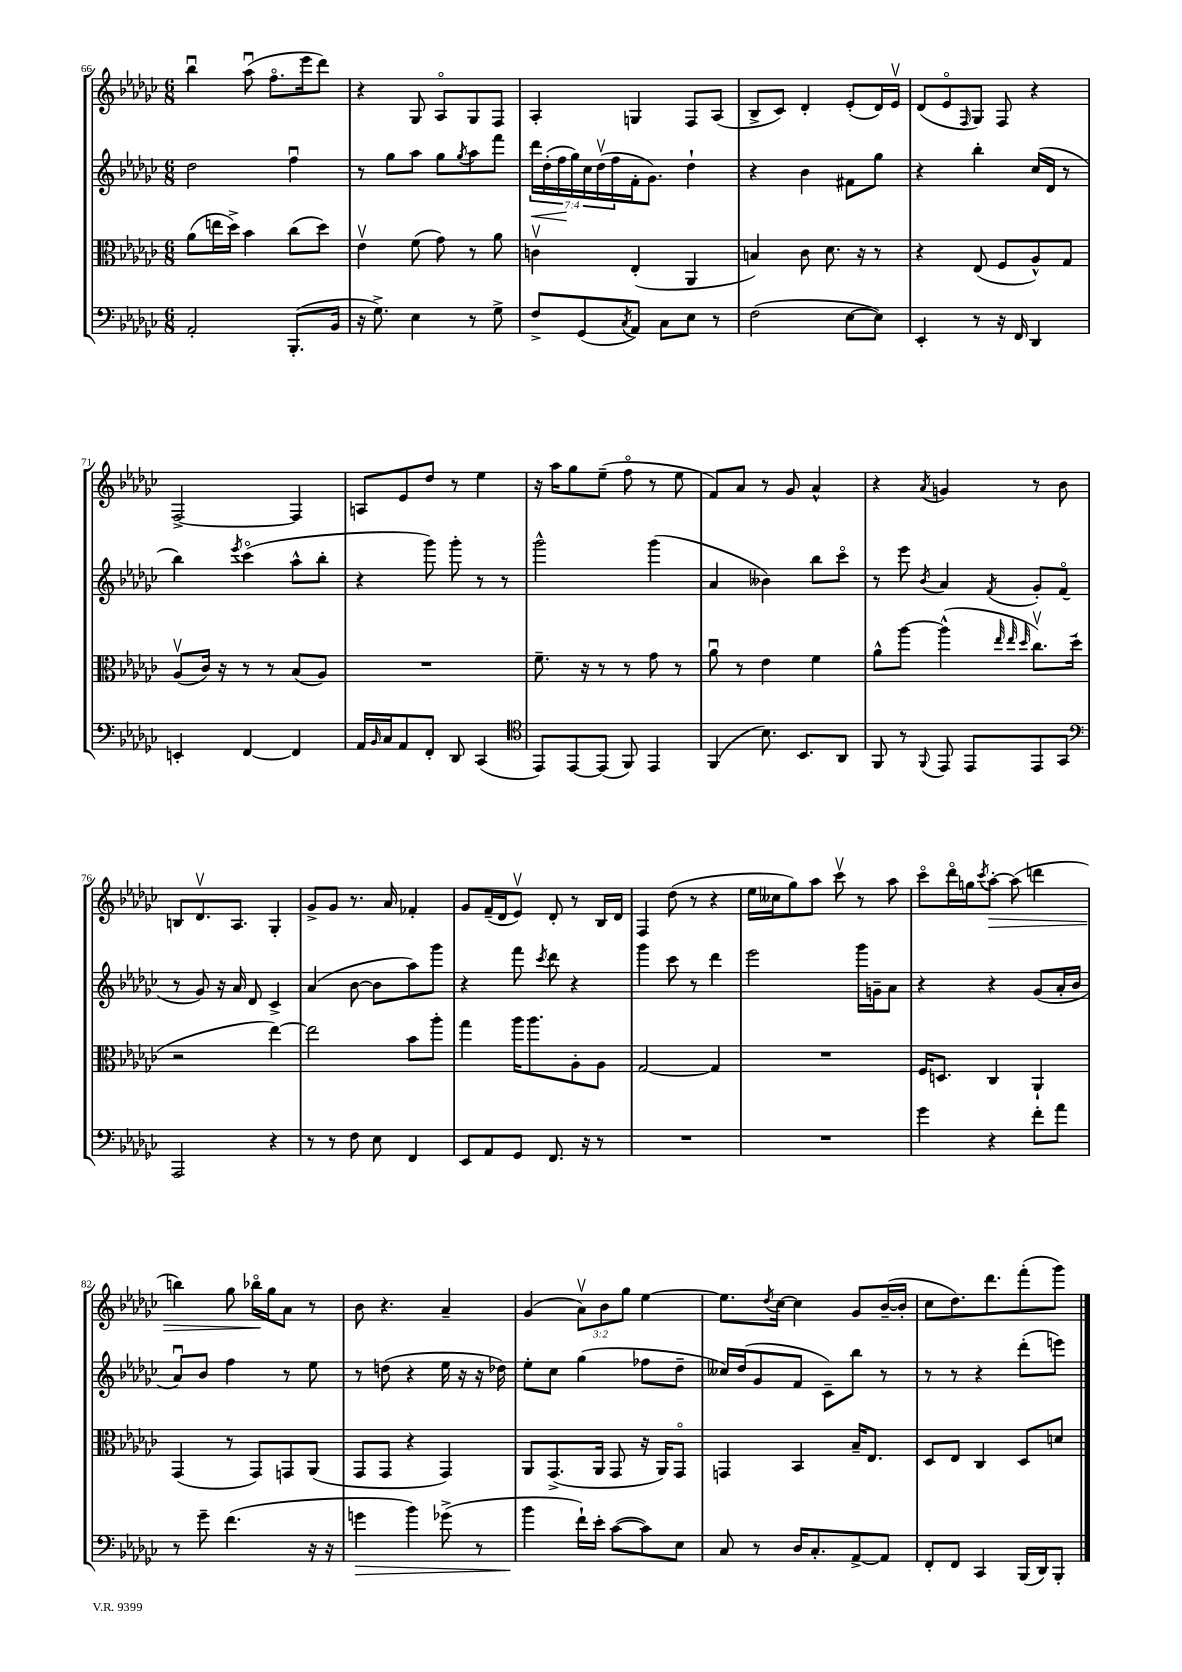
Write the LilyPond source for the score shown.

<<
\new StaffGroup <<
\new Staff = "s0" {
    \clef treble \key ges \major \numericTimeSignature \time 6/8 \override Staff.TupletNumber.text = #tuplet-number::calc-fraction-text
    bes''4\downbow aes''8\downbow( f''8.\flageolet ees'''16 des'''8) |
    r4 ges8 aes8\flageolet ges8 f8 |
    aes4-. g4 f8 aes8( |
    bes8-> ces'8) des'4-. ees'8-.( des'16) ees'16\upbow |
    des'8( ees'8\flageolet \grace { f16 } ges8) f8 r4 |
    f2~-> f4 |
    a8 ees'8 des''8 r8 ees''4 |
    r16 aes''16 ges''8 ees''8--( f''8\flageolet r8 ees''8 |
    f'8) aes'8 r8 ges'8 aes'4-^ |
    r4 \acciaccatura { aes'8 } g'4 r8 bes'8 |
    b8 des'8.\upbow aes8. ges4-. |
    ges'8-> ges'8 r8. aes'16 fes'4-. |
    ges'8 f'16--( des'16 ees'8\upbow) des'8-. r8 bes16 des'16 |
    f4 des''8( r8 r4 |
    ees''16 ceses''16 ges''8) aes''8 ces'''8\upbow r8 aes''8 |
    ces'''8\flageolet des'''16\flageolet g''16 \acciaccatura { ces'''8 } aes''8~-.\> aes''8( d'''4 |
    b''4) ges''8 bes''16\flageolet\! ges''16 aes'8 r8 |
    bes'8 r4. aes'4-- |
    ges'4( \tuplet 3/2 { aes'8\upbow) bes'8 ges''8 } ees''4~ |
    ees''8. \acciaccatura { des''8 } ces''16~ ces''4 ges'8 bes'16~--( bes'16-. |
    ces''8 des''8.) des'''8. f'''8-.( ges'''8) \bar "|." |
}
\new Staff = "s1" {
    \clef treble \key ges \major \numericTimeSignature \time 6/8 \override Staff.TupletNumber.text = #tuplet-number::calc-fraction-text
    des''2 f''4\downbow |
    r8 ges''8 aes''8 ges''8 \acciaccatura { ges''8 } aes''8 f'''8 |
    \tuplet 7/4 { des'''16\< des''16-.( f''16\! ges''16) ces''16 des''16\upbow( f''16 } f'16-. ges'8.) des''4-! |
    r4 bes'4 fis'8 ges''8 |
    r4 bes''4-. ces''16( des'16 r8 |
    bes''4) \acciaccatura { ees'''8 } ces'''4\flageolet( aes''8-^ bes''8-. |
    r4 ges'''8) ges'''8-. r8 r8 |
    ges'''2-^ ges'''4( |
    aes'4 beses'4) bes''8 ces'''8\flageolet |
    r8 ees'''8 \acciaccatura { bes'8 } aes'4 \acciaccatura { f'8 } ges'8-. f'8\flageolet( |
    r8 ges'8) r16 aes'16 des'8 ces'4-> |
    aes'4( bes'8~ bes'8 aes''8) ges'''8 |
    r4 f'''8 \acciaccatura { ces'''8 } des'''8 r4 |
    ges'''4 ces'''8 r8 des'''4 |
    ees'''2 ges'''16 g'16-- aes'8 |
    r4 r4 ges'8( aes'16-. bes'16 |
    aes'8\downbow) bes'8 f''4 r8 ees''8 |
    r8 d''8( r4 ees''16 r16 r16 des''16) |
    ees''8-. ces''8 ges''4( fes''8 des''8-- |
    ceses''16) des''16( ges'8 f'8 ces'8--) bes''8 r8 |
    r8 r8 r4 des'''8-.( e'''8) \bar "|." |
}
\new Staff = "s2" {
    \clef alto \key ges \major \numericTimeSignature \time 6/8
    aes'8( e''16 des''16->) bes'4 ces''8( des''8) |
    ees'4\upbow f'8( ges'8) r8 aes'8 |
    c'4\upbow ees4-.( aes,4 |
    b4) ces'8 des'8. r16 r8 |
    r4 ees8( f8 aes8-^) ges8 |
    aes8\upbow( ces'16) r16 r8 r8 bes8( aes8) |
    R2. |
    f'8.-- r16 r8 r8 ges'8 r8 |
    aes'8\downbow r8 ees'4 f'4 |
    aes'8-^ aes''8~ aes''4-^( \grace { ees''32 ees''32 des''32 } ces''8.\upbow) des''16-.( |
    r2 ees''4~) |
    ees''2 bes'8 aes''8-. |
    ges''4 aes''16 aes''8. aes8-. aes8 |
    ges2~ ges4 |
    R2. |
    f16 d8. ces4 aes,4-! |
    ges,4( r8 ges,8) g,8 aes,8( |
    ges,8 ges,8 r4 ges,4) |
    aes,8 ges,8.->( aes,16 ges,8 r16 aes,16) ges,8\flageolet |
    g,4 bes,4 bes16-- ees8. |
    des8 ees8 ces4 des8 d'8 \bar "|." |
}
\new Staff = "s3" {
    \clef bass \key ges \major \numericTimeSignature \time 6/8
    aes,2-. bes,,8.-.( bes,16 |
    r16 ges8.->) ees4 r8 ges8-> |
    f8-> ges,8( \acciaccatura { ces8 } aes,8) ces8 ees8 r8 |
    f2( ees8~ ees8) |
    ees,4-. r8 r16 f,16 des,4 |
    e,4-. f,4~ f,4 |
    aes,16 \grace { bes,16 } ces16 aes,8 f,8-. des,8 ces,4( |
    \clef tenor ees,8) ees,8~ ees,8( f,8) ees,4 |
    f,4( bes8.) bes,8. aes,8 |
    f,8 r8 \appoggiatura { f,8 } ees,8 ees,8 ees,8 ges,8 |
    \clef bass aes,,2 r4 |
    r8 r8 f8 ees8 f,4 |
    ees,8 aes,8 ges,8 f,8. r16 r8 |
    R2. |
    R2. |
    ges'4 r4 f'8-. aes'8 |
    r8 ges'8-- f'4.( r16 r16 |
    g'4\> bes'4) ges'8->( r8 |
    bes'4\! f'16-!) ees'16-. ces'8~( ces'8) ees8 |
    ces8 r8 des16 ces8.-. aes,8~-> aes,8 |
    f,8-. f,8 ces,4 bes,,16( des,16) bes,,8-. \bar "|." |
}
>>
>>
\layout { \context { \Score currentBarNumber = #66 } }
